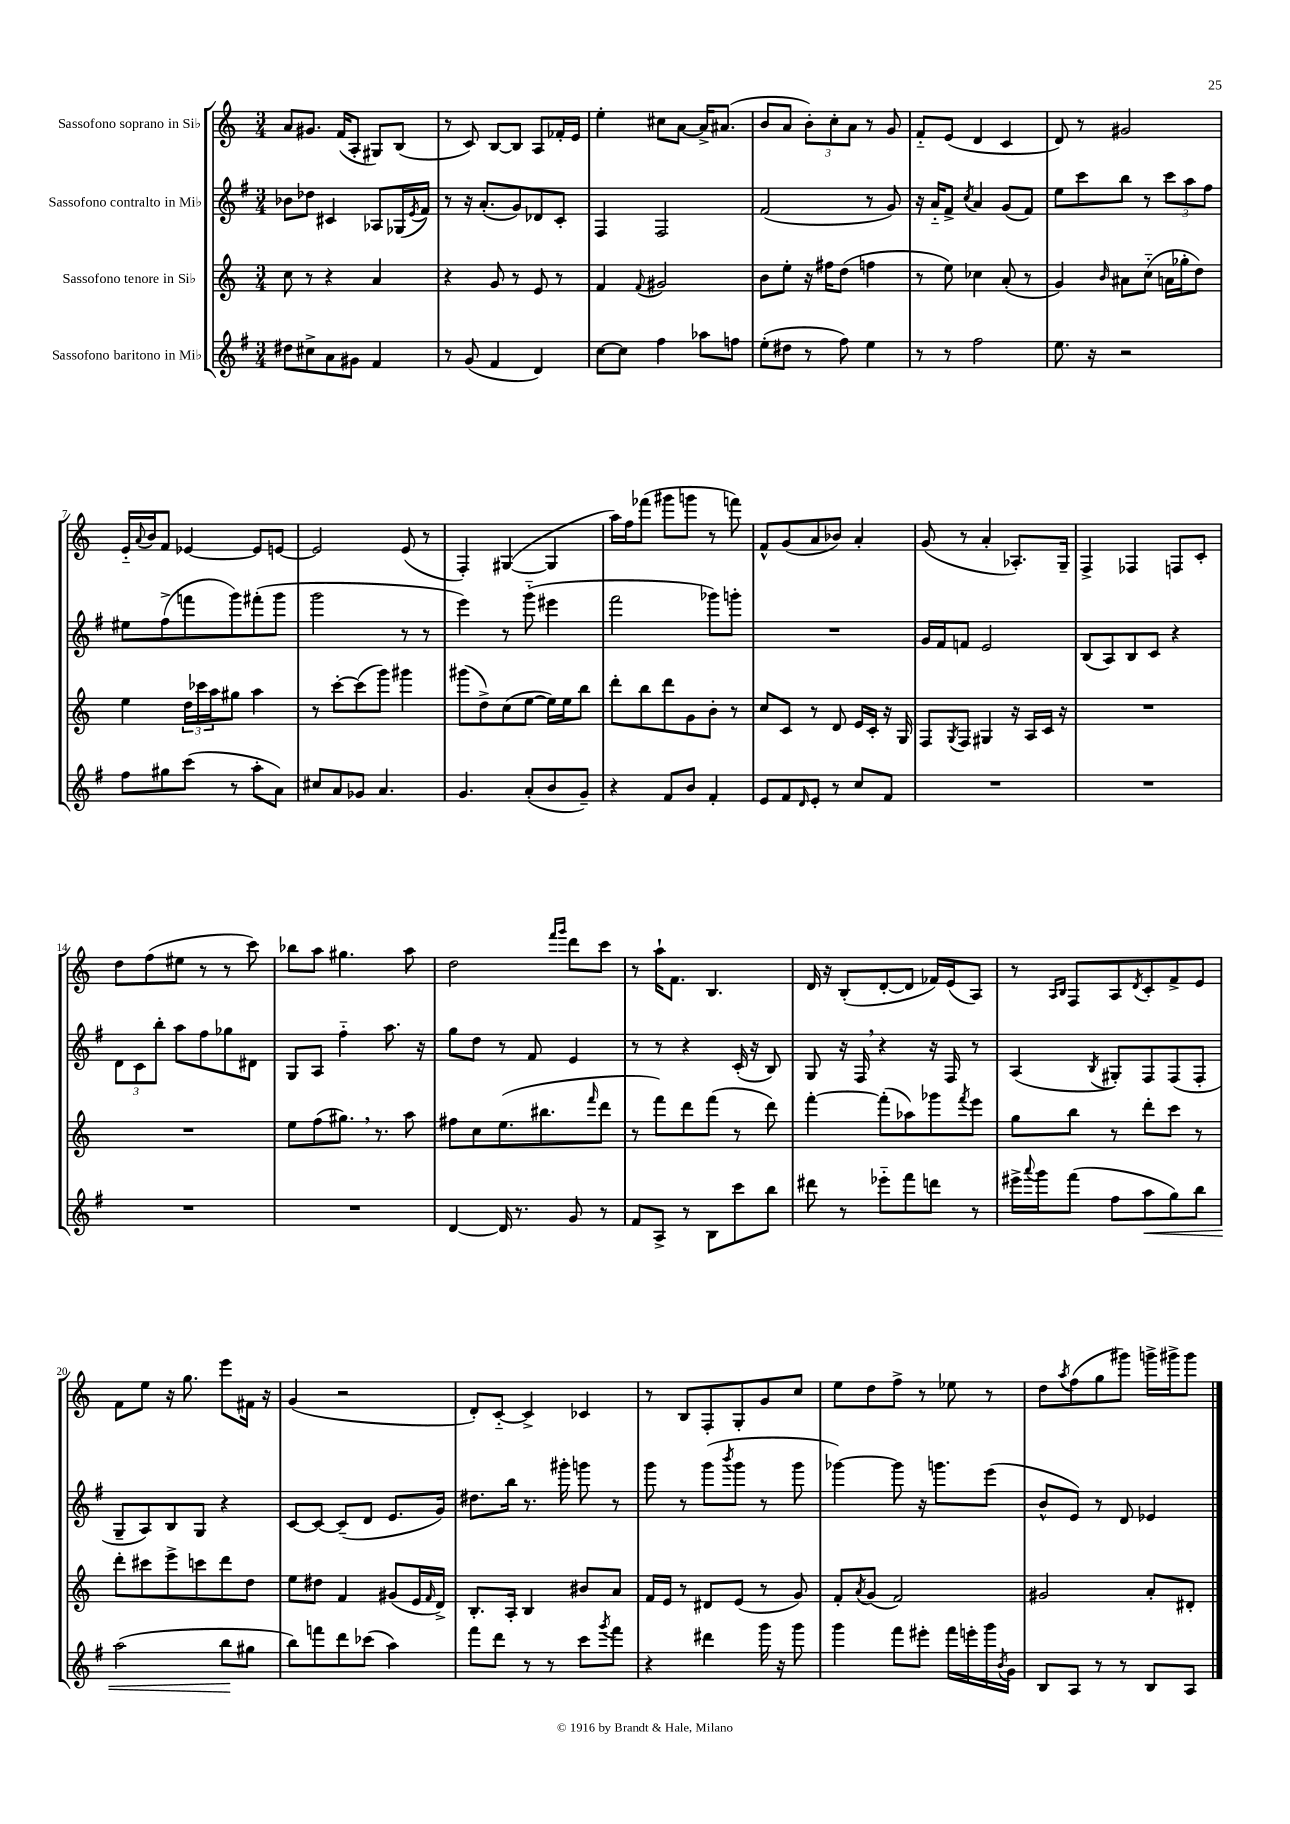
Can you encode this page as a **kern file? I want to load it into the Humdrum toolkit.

**kern	**dynam	**kern	**kern	**kern
*part4	*part4	*part3	*part2	*part1
*staff4	*staff4	*staff3	*staff2	*staff1
*I"Sassofono baritono in Mi♭	*	*I"Sassofono tenore in Si♭	*I"Sassofono contralto in Mi♭	*I"Sassofono soprano in Si♭
*clefG2	*	*clefG2	*clefG2	*clefG2
*k[f#]	*	*k[]	*k[f#]	*k[]
*M3/4	*	*M3/4	*M3/4	*M3/4
=1	=1	=1	=1	=1
8dd#X\L	.	8cc\	8b-X\L	8a/L
8cc#X^\	.	8r	8dd-X\J	8.g#X/J
8a\	.	4r	4c#X/	.
.	.	.	.	(16f/KL
8g#X\J	.	.	.	8A'/J
4f#/	.	4a/	8A-X/L	8G#X/L)
.	.	.	(16G-X/L	(8B/J
.	.	.	8qe/	.
.	.	.	16f#/JJ)	.
=2	=2	=2	=2	=2
8r	.	4r	8r	8r
(8g/	.	.	16r	8c/)
.	.	.	(8.a'/L	.
4f#/	.	8g/	.	[8B/L
.	.	8r	8g/)	8B/J]
4d/)	.	8e/	8d-X/	8A/L
.	.	8r	8c'/J	16f-X'/L
.	.	.	.	16e/JJ
=3	=3	=3	=3	=3
[8cc\L	.	4f/	4F#/	4ee'\
8cc\J]	.	.	.	.
.	.	8qqf/	.	.
4ff#\	.	2g#X/	2F#/	8cc#X\L
.	.	.	.	[8a\J
8aa-X\L	.	.	.	16a^/KL]
.	.	.	.	(8.a#X/J
8ffn\J	.	.	.	.
=4	=4	=4	=4	=4
(8ee'\L	.	8b\L	(2f#/	8b/L
8dd#X\J	.	8ee'\J	.	8a/J
8r	.	16r	.	12b'\L)
.	.	16ff#X\KL	.	.
.	.	.	.	12cc'\
8ff#\)	.	(8dd\J	.	.
.	.	.	.	12a\J
4ee\	.	4ffn\	8r	8r
.	.	.	8g/)	8g/
=5	=5	=5	=5	=5
8r	.	8r	16r	8f/L
.	.	.	16a/KL	.
8r	.	8ee\)	8f#^/J	(8e/J
.	.	.	8qcc/	.
2ff#\	.	4cc-X\	4a/	4d/
.	.	(8a'/	(8g/L	4c/
.	.	8r	8f#/J)	.
=6	=6	=6	=6	=6
8.ee\	.	4g/)	8ee\L	8d/)
.	.	.	8ccc\	8r
16r	.	.	.	.
.	.	16qqb/	.	.
2r	.	8a#X\L	8bb\J	2g#X/
.	.	(8cc\J	8r	.
.	.	16an\LL	12ccc\L	.
.	.	16gg-X'\J	.	.
.	.	.	12aa\	.
.	.	8dd\J)	.	.
.	.	.	12ff#\J	.
!!LO:LB:g=z
=7	=7	=7	=7	=7
8ff#\L	.	4ee\	8ee#X\L	16e/LL
.	.	.	.	8qqa/
.	.	.	.	16b/J
8gg#X\	.	.	(8ff#^\	8f/J
(8ccc\J	.	24dd\LL	8fffn\	[4e-X/
.	.	24ccc-X\	.	.
.	.	24aa\J	.	.
8r	.	8gg#X\J	8ggg\)	.
8aa'\L	.	4aa\	(8fff#X'\	8e-/L]
8a\J)	.	.	8ggg\J	[8en/J
=8	=8	=8	=8	=8
8cc#X/L	.	8r	2ggg\	2e/]
8a/	.	[8ccc'\L	.	.
8g-X/J	.	(8ccc\]	.	.
4.a/	.	8ggg\J)	.	.
.	.	4ggg#X\	8r	(8e/
.	.	.	8r	8r
=9	=9	=9	=9	=9
4.g/	.	(8ggg#X\L	4eee\)	4F'/)
.	.	8dd^\)	.	.
.	.	(8cc\	8r	([4G#X/
(8a'/L	.	[8ee\J	(8ggg\	.
8b/	.	16ee\LL])	4eee#X\	4G#/]
.	.	16ee\J	.	.
8g~/J)	.	8bb\J	.	.
=10	=10	=10	=10	=10
4r	.	8ddd'\L	2fff#\	16aa\LL)
.	.	.	.	16ff\J
.	.	8bb\	.	(8fff-X\J
8f#/L	.	8ddd\	.	8ggg#X\L
8b/J	.	8g\	.	8gggn\J
4f#'/	.	8b'\J	8ggg-X\L)	8r
.	.	8r	8gggn'\J	8fffn\)
=11	=11	=11	=11	=11
8e/L	.	8cc/L	2.r	8f^^/L
8f#/	.	8c/J	.	(8g/
16qqd/	.	.	.	.
8e'/J	.	8r	.	8a/
8r	.	8d/	.	8b-X/J)
8cc/L	.	16e/LL	.	4a'/
.	.	16c'/JJ	.	.
8f#/J	.	16r	.	.
.	.	16G/	.	.
=12	=12	=12	=12	=12
2.r	.	8F/L	16g/LL	(8g/
.	.	.	16f#/J	.
.	.	8qG/	.	.
.	.	8F/J	8fn/J	8r
.	.	4G#X/	2e/	4a'/
.	.	16r	.	8.A-X'/L)
.	.	16A/LL	.	.
.	.	16c/JJ	.	.
.	.	16r	.	16G~/Jk
=13	=13	=13	=13	=13
2.r	.	2.r	(8B/L	4F^/
.	.	.	8A/)	.
.	.	.	8B/	4F-X/
.	.	.	8c/J	.
.	.	.	4r	8Fn/L
.	.	.	.	8c'/J
!!LO:LB:g=z
=14	=14	=14	=14	=14
2.r	.	2.r	12d\L	8dd\L
.	.	.	12c\	.
.	.	.	.	(8ff\
.	.	.	12bb'\J	.
.	.	.	8aa\L	8ee#X\J
.	.	.	8ff#\	8r
.	.	.	8gg-X\	8r
.	.	.	8d#X\J	8ccc\)
=15	=15	=15	=15	=15
2.r	.	8ee\L	8G/L	8bb-X\L
.	.	(8ff\	8A/J	8aa\J
.	.	8.gg#X,\J)	4ff#\	4.gg#X\
.	.	8.r	.	.
.	.	.	8.aa\	.
.	.	8aa\	.	8aa\
.	.	.	16r	.
=16	=16	=16	=16	=16
[4d/	.	8ff#X\L	8gg\L	2dd\
.	.	8cc\	8dd\J	.
16d/]	.	(8.ee\	8r	.
8.r	.	.	.	.
.	.	.	8f#/	.
.	.	8.bb#X\	.	.
.	.	.	.	16qqfff/LL
.	.	.	.	16qqggg/JJ
8g/	.	.	4e/	8ddd\L
.	.	16qqfff/	.	.
8r	.	8ddd\J	.	8ccc\J
=17	=17	=17	=17	=17
8f#/L	.	8r	8r	8r
8A^/J	.	8fff\L)	8r	16aa`\KL
.	.	.	.	8.f\J
8r	.	8ddd\	4r	.
8B\L	.	(8fff\J	.	4.B/
8ccc\	.	8r	(16c'/	.
.	.	.	16r	.
8bb\J	.	8ddd\)	8B/)	.
=18	=18	=18	=18	=18
8ddd#X\	.	[4fff'\	8G/	16d/
.	.	.	.	16r
8r	.	.	16r	(8B'/L
.	.	.	16F#,/	.
8eee-X\L	.	(8fff'\L]	4r	[8d'/
8fff#\	.	8aa-X\)	.	8d/J]
8dddn\J	.	8ggg-X\	16r	16f-X/LL)
.	.	.	16F#/	(16e/J
.	.	8qfff/	.	.
8r	.	8eee\J	8r	8A/J)
=19	=19	=19	=19	=19
16eee#X^\LL	.	8gg\L	(4A/	8r
8qqaaa/	.	.	.	.
16ggg\J	.	.	.	.
.	.	.	.	16qqA/LL
.	.	.	.	16qqB/JJ
(8fff#\J	.	8bb\J	.	8F/L
.	.	.	8qB/	.
8ff#\L	.	8r	8G#X'/L)	8A/
.	.	.	.	8qd/
!	!LO:HP:b	!	!	!
8aa\	<	8ddd'\L	8F#/	8c'/
8gg\)	.	8ccc\J	(8F#/	8f^/
8bb\J	.	8r	8F#'/J	8e/J
!!LO:LB:g=z
=20	=20	=20	=20	=20
(2aa\	.	8ddd'\L	8G~/L	8f\L
.	.	8ccc#X\	8A/)	8ee\J
.	.	8eee^\	8B/	16r
.	.	.	.	8.gg\
.	.	8cccn\	8G/J	.
8bb\L	.	8ddd\	4r	8eee\L
8gg#X\J	[	8dd\J	.	16f#X\Jk
.	.	.	.	16r
=21	=21	=21	=21	=21
8bb\L)	.	8ee\L	[8c/L	(4g/
8fffn\	.	8dd#X\J	8c/J_	.
8ddd\	.	4f/	(8c~/L]	2r
(8ccc-X\J	.	.	8d/J	.
4aa\)	.	(8g#X/L	8.e/L	.
.	.	16e/L	.	.
.	.	16qqf/	.	.
.	.	16d^/JJ)	16g/Jk)	.
=22	=22	=22	=22	=22
8fff#\L	.	8.B'/L	8.dd#X\L	8d'/L)
8ddd\J	.	.	.	[8c/J
.	.	16A'/Jk	16bb\Jk	.
8r	.	4B/	8.r	4c^/]
8r	.	.	.	.
.	.	.	16ggg#X'\	.
8ccc\L	.	8b#X/L	8gggn\	4c-X/
8qggg/	.	.	.	.
8fff#\J	.	8a/J	8r	.
=23	=23	=23	=23	=23
4r	.	16f/LL	8ggg\	8r
.	.	16e/JJ	.	.
.	.	8r	8r	8B/L
4ddd#X\	.	8d#X/L	(8ggg\L	8F'/
.	.	.	8qbbb/	.
.	.	(8e/J	8ggg\J	8G'/
16ggg\	.	8r	8r	8g/
16r	.	.	.	.
8ggg\	.	8g/)	8ggg\	8cc/J
=24	=24	=24	=24	=24
4ggg\	.	8f'/L	[4ggg-X\)	8ee\L
.	.	8qa/	.	.
.	.	(8g/J	.	8dd\
8fff#\L	.	2f/)	8ggg-\]	8ff^\J
8eee#X'\J	.	.	16r	8r
.	.	.	8.gggn\L	.
16fff#\LL	.	.	.	8ee-X\
16eeen'\	.	.	.	.
16ggg\	.	.	(8eee\J	8r
8qb/	.	.	.	.
16g\JJ	.	.	.	.
=25	=25	=25	=25	=25
8B/L	.	2g#X/	8b^^/L	8dd\L
.	.	.	.	8qaa/
8A/J	.	.	8e/J)	(8ff\
8r	.	.	8r	8gg\
8r	.	.	8d/	8ggg#X\J)
8B/L	.	8a'/L	4e-X/	16gggn^\LL
.	.	.	.	16ggg#X^\J
8A/J	.	8d#X'/J	.	8ggg#\J
==	==	==	==	==
*-	*-	*-	*-	*-
